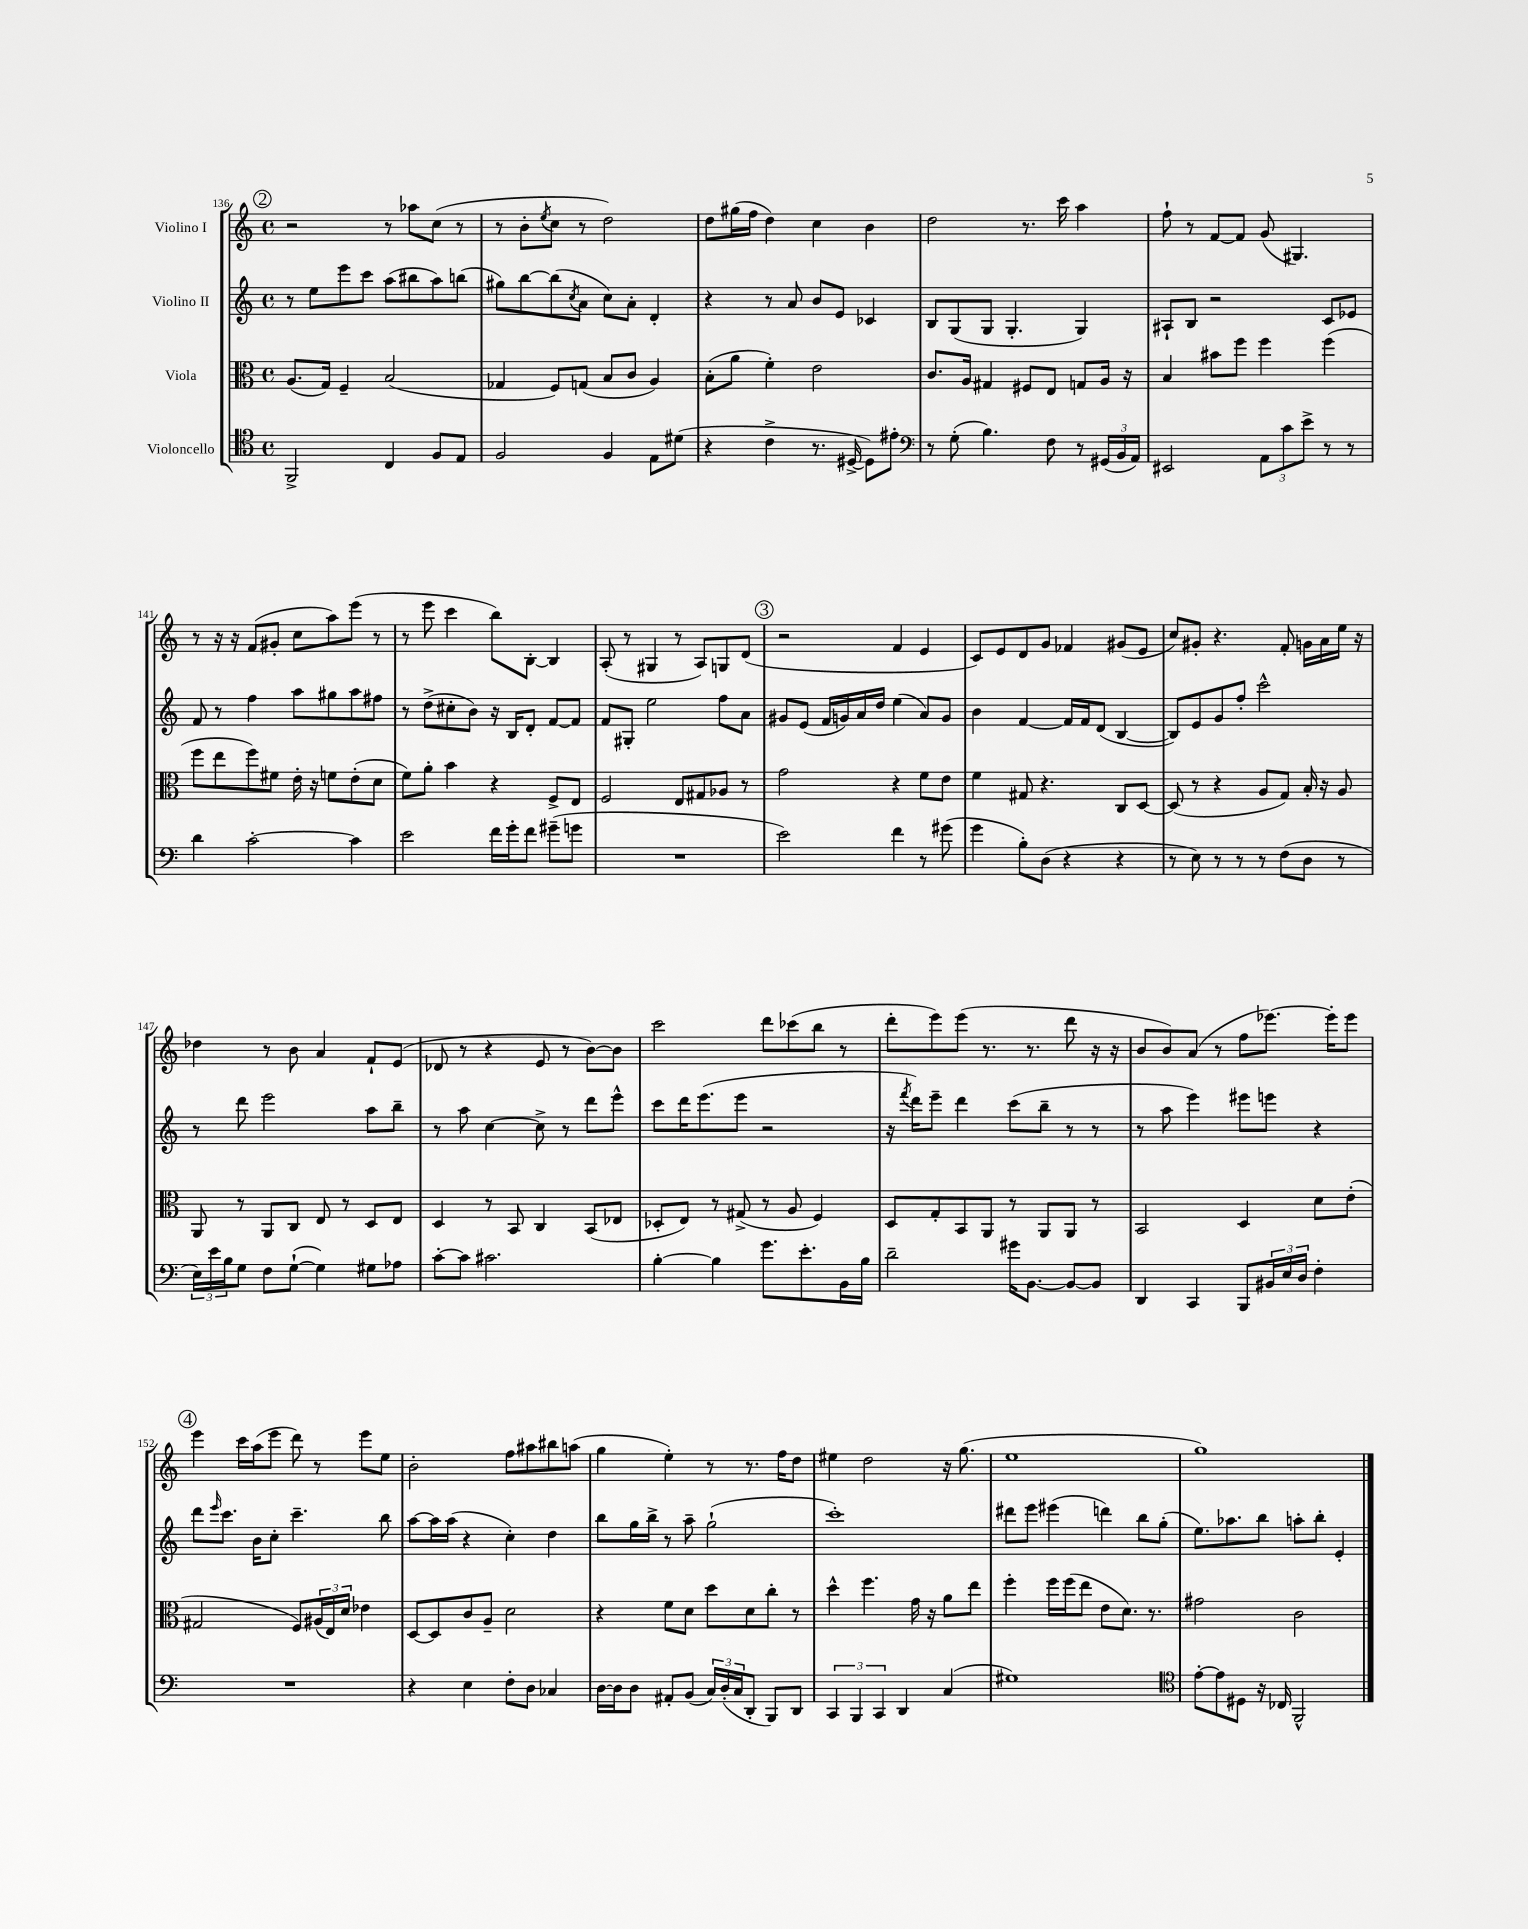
<<
\new StaffGroup <<
\new Staff = "s0" \with { instrumentName = "Violino I" } {
    \clef treble \key c \major \defaultTimeSignature \time 4/4
    \mark \markup { \circle "2" } r2 r8 aes''8 c''8( r8 |
    r8 b'8-. \acciaccatura { e''8 } c''8 r8 d''2) |
    d''8 gis''16( f''16 d''4) c''4 b'4 |
    d''2 r8. c'''16 a''4 |
    f''8-! r8 f'8~ f'8 g'8( gis4.) |
    r8 r16 r16 f'8( gis'8-. c''8 a''8) e'''8( r8 |
    r8 e'''8 c'''4 b''8) b8~-. b4 |
    a8-.( r8 gis4 r8 a8) g8 d'8( |
    \mark \markup { \circle "3" } r2 f'4 e'4 |
    c'8) e'8 d'8 g'8 fes'4 gis'8( e'8 |
    c''8) gis'8-. r4. f'8-. g'16 a'16 e''16 r16 |
    des''4 r8 b'8 a'4 f'8-! e'8( |
    des'8 r8 r4 e'8 r8 b'8~) b'8 |
    c'''2 d'''8 ces'''8( b''8 r8 |
    d'''8-. e'''8) e'''8( r8. r8. d'''8 r16 r16 |
    b'8 b'8) a'8( r8 f''8 ees'''8.~) ees'''16-. ees'''8 |
    \mark \markup { \circle "4" } e'''4 c'''16 a''16( e'''8 d'''8) r8 e'''8 e''8 |
    b'2-. f''8 ais''8 bis''8 a''8( |
    g''4 e''4-.) r8 r8. f''16 d''8 |
    eis''4 d''2 r16 g''8.( |
    e''1 |
    g''1) \bar "|." |
}
\new Staff = "s1" \with { instrumentName = "Violino II" } {
    \clef treble \key c \major \defaultTimeSignature \time 4/4
    \mark \markup { \circle "2" } r8 e''8 e'''8 c'''8 a''8( bis''8 a''8) b''8( |
    gis''8) b''8~ b''8( \acciaccatura { c''8 } a'8 c''8) a'8-. d'4-. |
    r4 r8 a'8 b'8 e'8 ces'4 |
    b8 g8( g8 g4.-. g4) |
    ais8-! b8 r2 c'8 ees'8 |
    f'8 r8 f''4 a''8 gis''8 a''8 fis''8 |
    r8 d''8->( cis''8-. b'8) r16 b16 d'8-. f'8~ f'8 |
    f'8 gis8-. e''2 f''8 a'8 |
    \mark \markup { \circle "3" } gis'8 e'8( f'16 g'16) a'16 d''16 e''4( a'8) g'8 |
    b'4 f'4~ f'16 f'16 d'8( b4~ |
    b8) e'8 g'8 f''8-. c'''2-^ |
    r8 d'''8 e'''2 a''8 b''8-- |
    r8 a''8 c''4~ c''8-> r8 d'''8 e'''8-^ |
    c'''8 d'''16 e'''8.( e'''8 r2 |
    r16 \acciaccatura { f'''8 } d'''16) e'''8-- d'''4 c'''8( b''8-- r8 r8 |
    r8 a''8 e'''4) eis'''8 e'''8 r4 |
    \mark \markup { \circle "4" } d'''8 \grace { e'''16 } c'''8. b'16 c''8-. c'''4.-- b''8 |
    a''8~ a''16 a''16( r4 c''4-.) d''4 |
    b''8 g''16 b''16-> r8 a''8-- g''2-!( |
    c'''1-.) |
    dis'''8 e'''8 eis'''4( d'''4) b''8 g''8-.( |
    e''8.) aes''8. b''8 a''8-. b''8-. e'4-. \bar "|." |
}
\new Staff = "s2" \with { instrumentName = "Viola" } {
    \clef alto \key c \major \defaultTimeSignature \time 4/4
    \mark \markup { \circle "2" } a8.( g16) f4-- b2( |
    ges4 f8) g8( b8 c'8 a4) |
    b8-.( a'8 f'4-.) e'2 |
    c'8. a16 gis4 fis8 e8 g8 a16 r16 |
    b4 bis'8 f''8 f''4 f''4( |
    f''8 e''8 f''8) fis'8 e'16-. r16 f'8 e'8-.( d'8 |
    f'8) a'8-. b'4 r4 f8-> e8 |
    f2 e8 gis8 aes8 r8 |
    \mark \markup { \circle "3" } g'2 r4 f'8 e'8 |
    f'4 gis8 r4. c8 d8~ |
    d8( r8 r4 a8 g8) b16-. r16 a8 |
    a,8 r8 a,8 c8 e8 r8 d8 e8 |
    d4 r8 b,8 c4 b,8( ees8 |
    des8-. e8) r8 gis8->( r8 a8 f4) |
    d8 g8-. b,8 a,8 r8 a,8 a,8 r8 |
    b,2 d4 d'8 e'8-.( |
    \mark \markup { \circle "4" } gis2 f8) \tuplet 3/2 { ais16( e16) d'16 } ees'4 |
    d8~ d8 c'8 a8-- d'2 |
    r4 f'8 d'8 d''8 d'8 c''8-. r8 |
    d''4-^ f''4. g'16 r16 a'8 e''8 |
    f''4-. f''16 f''16( e''8 e'8 d'8.) r8. |
    gis'2 c'2 \bar "|." |
}
\new Staff = "s3" \with { instrumentName = "Violoncello" } {
    \clef tenor \key c \major \defaultTimeSignature \time 4/4
    \mark \markup { \circle "2" } f,2-> c4 f8 e8 |
    f2 f4 e8 dis'8( |
    r4 c'4-> r8. dis16~-> dis8) eis'8-. |
    \clef bass r8 g8-.( b4.) f8 r8 \tuplet 3/2 { gis,16( b,16 a,16) } |
    eis,2 \tuplet 3/2 { a,8 c'8 e'8-> } r8 r8 |
    d'4 c'2~-. c'4 |
    e'2 f'16 g'16-. f'8 gis'8--( g'8 |
    R1 |
    \mark \markup { \circle "3" } e'2) f'4 r8 gis'8( |
    g'4 b8-.) d8( r4 r4 |
    r8 e8) r8 r8 r8 f8( d8 r8 |
    \tuplet 3/2 { e16) e'16 b16 } g8 f8 g8~-!( g4) gis8 aes8 |
    c'8~-. c'8 cis'2. |
    b4~-. b4 g'8. e'8.-. b,16 b16 |
    d'2-- gis'16 b,8.~ b,8~ b,8 |
    d,4 c,4 b,,8 \tuplet 3/2 { bis,16 e16 d16 } f4-. |
    \mark \markup { \circle "4" } R1 |
    r4 e4 f8-. d8 ces4 |
    d16~ d16 d8 ais,8-. b,8( \tuplet 3/2 { c16) d16-.( c16 } d,8-. b,,8) d,8 |
    \tuplet 3/2 { c,4 b,,4 c,4 } d,4 c4( |
    gis1) |
    \clef tenor e'8~-. e'8 dis8 r16 ces16 f,2-^ \bar "|." |
}
>>
>>
\layout { \context { \Score currentBarNumber = #136 } }
